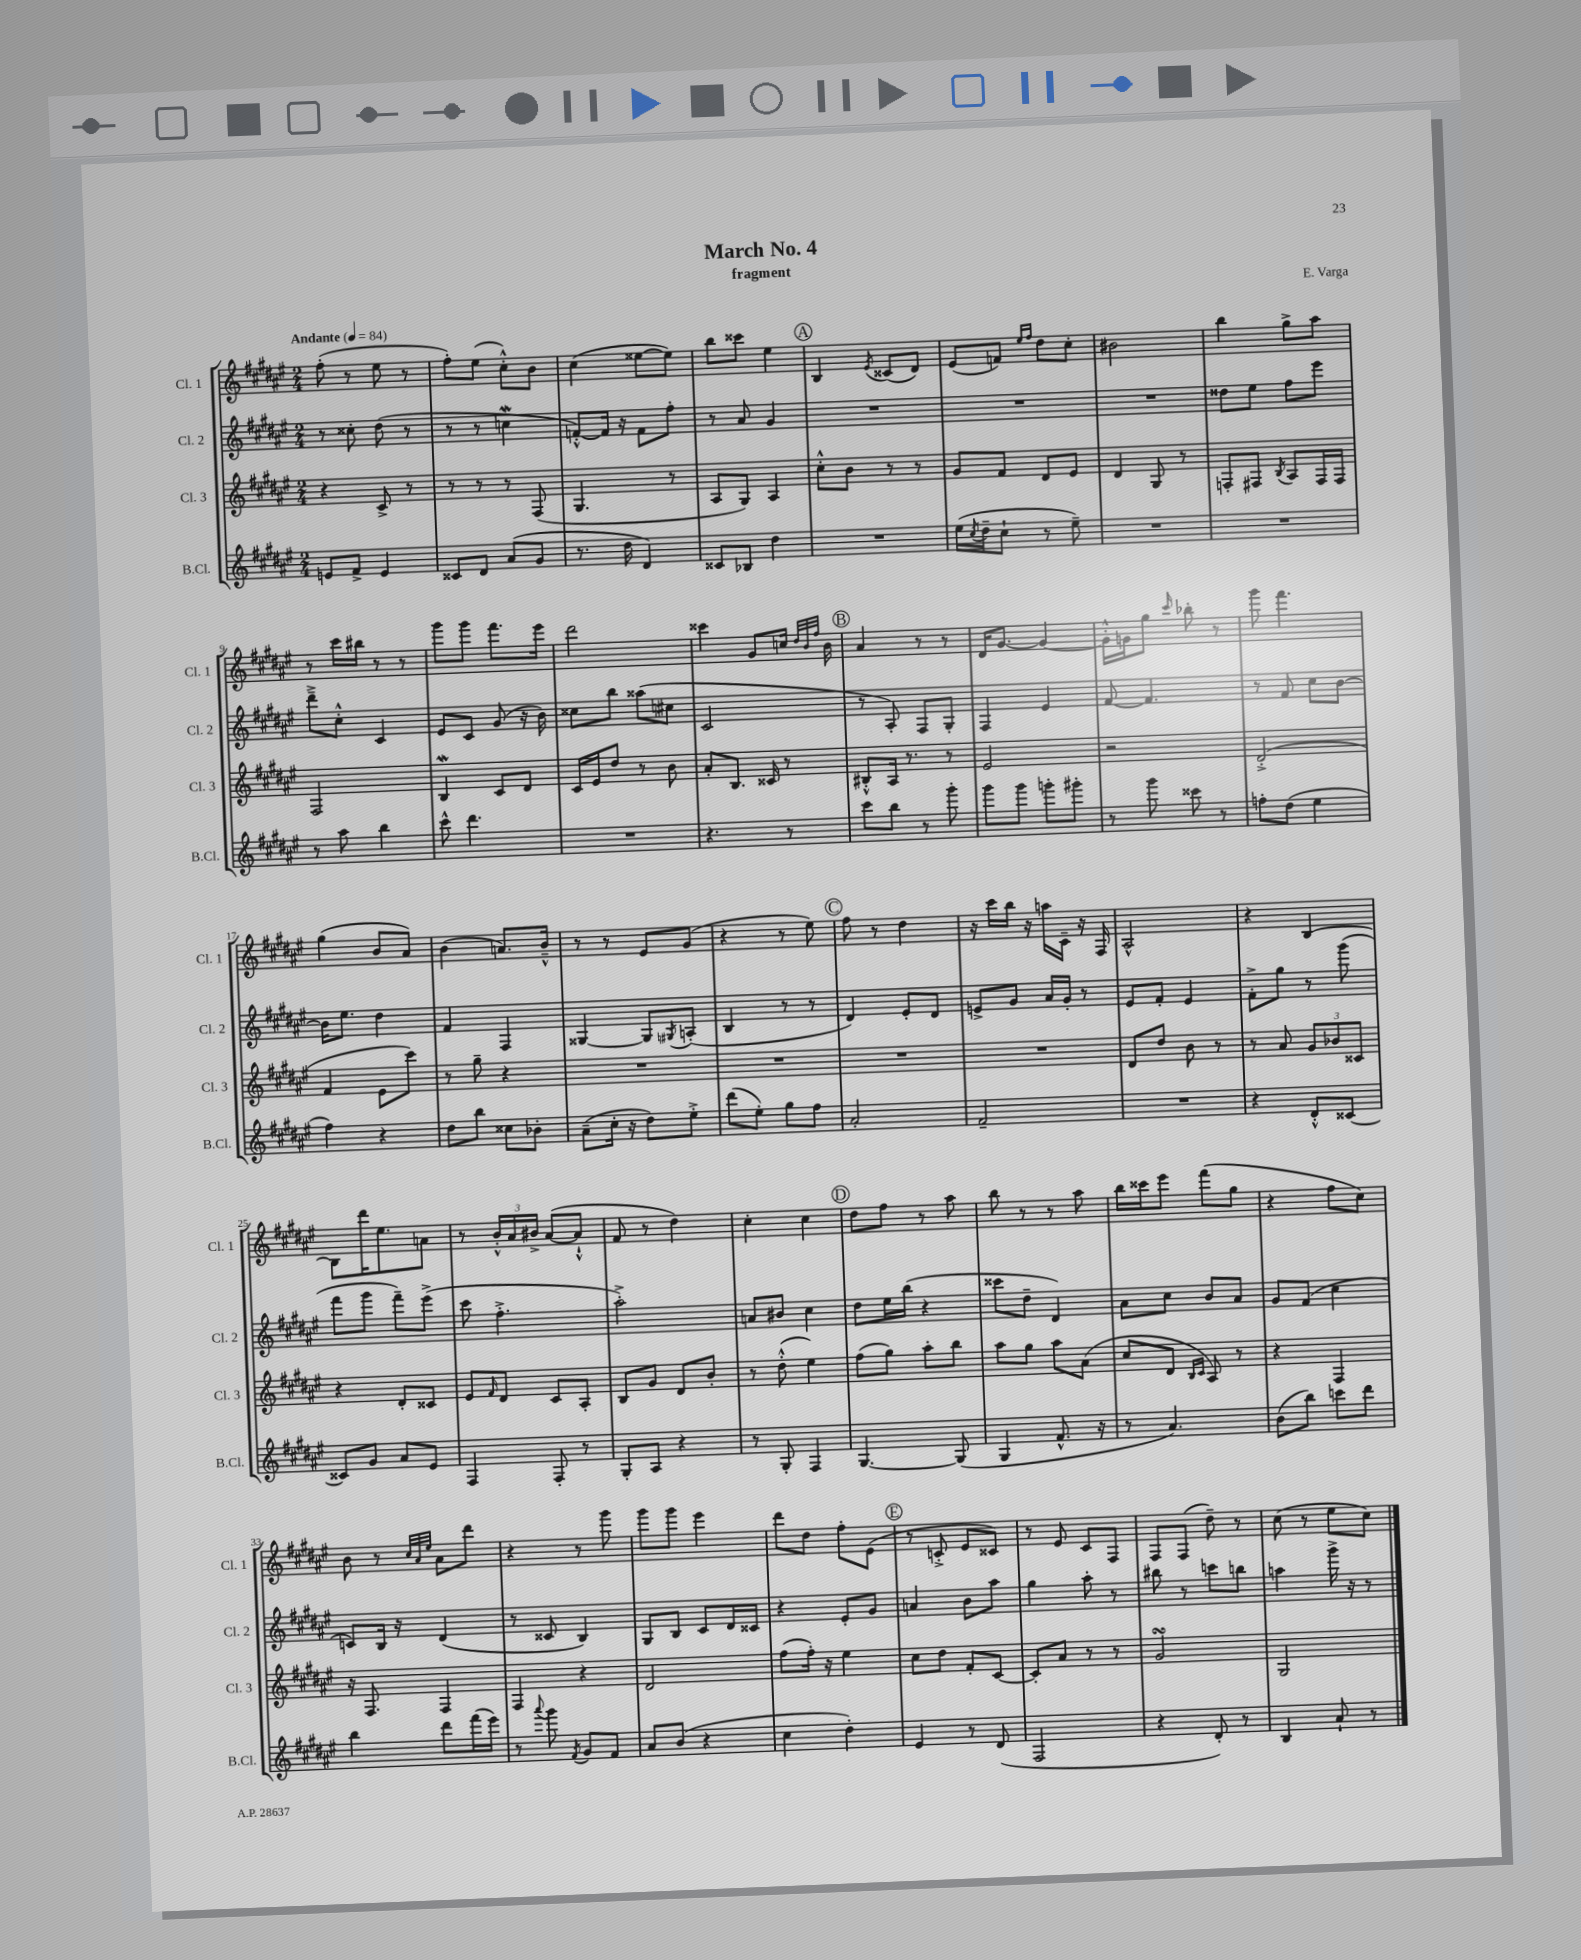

**kern	**kern	**kern	**kern
*part4	*part3	*part2	*part1
*staff4	*staff3	*staff2	*staff1
*I"B.Cl.	*I"Cl. 3	*I"Cl. 2	*I"Cl. 1
*I'B.Cl.	*I'Cl. 3	*I'Cl. 2	*I'Cl. 1
*clefG2	*clefG2	*clefG2	*clefG2
*k[f#c#g#d#a#e#]	*k[f#c#g#d#a#e#]	*k[f#c#g#d#a#e#]	*k[f#c#g#d#a#e#]
*M2/4	*M2/4	*M2/4	*M2/4
*MM84	*MM84	*MM84	*MM84
=1	=1	=1	=1
!	!	!	!LO:TX:a:B:t=Andante
8en/L	4r	8r	(8ff#'\
8f#^/J	.	8cc##X'\	8r
4e/	8c#^/	(8dd#\	8ee#\
.	8r	8r	8r
=2	=2	=2	=2
8c##X/L	8r	8r	8ff#'\L)
8d#/J	8r	8r	(8ee#\J
(8a#/L	8r	4ccnw\	8cc#'^^\L)
8g#/J	(8F#/	.	8b\J
=3	=3	=3	=3
8.r	4.G#/	[8fn'^^/L)	(4cc#\
.	.	16f/Jk]	.
16dd#\	.	16r	.
4d#/)	.	8f\L	[8ee##X\L
.	8r	8ff#'\J	8ee##\J])
=4	=4	=4	=4
8c##X/L	8A#/L	8r	8bb\L
8B-X/J	8G#/J)	8a#/	8ccc##X\J
4dd#\	4A#/	4g#/	4ee#\
!!LO:REH:place=s1:t=A
=5	=5	=5	=5
2r	8cc#'^^\L	2r	4B/
.	8b\J	.	.
.	.	.	8qe#/
.	8r	.	(8c##X/L
.	8r	.	8d#/J)
=6	=6	=6	=6
(16ee#\LL	8g#/L	2r	(8e#/L
8qcc#/	.	.	.
16dd#~\J	.	.	.
8cc#`\J	8f#/J	.	8fn/J)
.	.	.	16qqee#/LL
.	.	.	16qqff#/JJ
8r	8d#/L	.	8dd#\L
8ee#~\)	8e#/J	.	8cc#'\J
=7	=7	=7	=7
2r	4d#/	2r	2b#X\
.	8G#/	.	.
.	8r	.	.
=8	=8	=8	=8
2r	8Fn'/L	8dd##X\L	4bb\
.	8F#X/J	8ee#\J	.
.	8qB/	.	.
.	8A#/L	8ff#\L	8gg#^\L
.	16F#/L	8eee#\J	8aa#\J
.	16F#/JJ	.	.
!!LO:LB:g=z
=9	=9	=9	=9
8r	2F#/	8ddd#~^\L	8r
8aa#\	.	8cc#'^^\J	16ccc#\LL
.	.	.	16bb#X\JJ
4bb\	.	4c#/	8r
.	.	.	8r
=10	=10	=10	=10
8ccc#^^\	4Bw/	8e#/L	8ggg#\L
4.ddd#\	.	8c#/J	8ggg#\J
.	8c#/L	(8g#/	8.fff#\L
.	8d#/J	16r	.
.	.	16b\)	16eee#\Jk
=11	=11	=11	=11
2r	16c#/LL	8cc##X\L	2ddd#\
.	16e#/J	.	.
.	8dd#/J	8bb\J	.
.	8r	(8aa##X\L	.
.	8b\	8cc#X\J	.
=12	=12	=12	=12
4.r	8a#'/L	2c#/	4ccc##X\
.	8.B/J	.	.
.	.	.	8g#/L
.	16c##X/	.	.
8r	8r	.	16ccn/Jk
.	.	.	32qqdd#/LLL
.	.	.	32qqb/
.	.	.	32qqff#/JJJ
.	.	.	16b\
!!LO:REH:place=s1:t=B
=13	=13	=13	=13
8ccc#\L	8B#X'^^/L	8r	4a#/
8bb\J	16A#/Jk	8A#'/)	.
.	8.r	.	.
8r	.	8F#/L	8r
8ggg#'\	8r	8G#'/J	8r
=14	=14	=14	=14
8ggg#\L	2e#/	4F#/	16d#/KL
.	.	.	[8.g#/J
8ggg#\J	.	.	.
8gggn'\L	.	4e#/	4g#/_
8ggg#X'\J	.	.	.
=15	=15	=15	=15
8r	2r	[8f#/	16g#'^^\LL]
.	.	.	16gn\J
8ggg#\	.	4.f#/]	8gg#\J
.	.	.	16qqccc#/
8ccc##X\	.	.	8bb-X'\
8r	.	.	8r
=16	=16	=16	=16
8ffn'\L	(2d#'^/	8r	8ggg#\
(8dd#\J	.	8f#/	4.fff#\
4ee#\	.	8cc#\L	.
.	.	[8b\J	.
!!LO:LB:g=z
=17	=17	=17	=17
4ff#\)	4f#/	16b\KL]	(4gg#\
.	.	8.ee#\J	.
4r	8e#\L	4dd#\	8b/L
.	8ccc#\J)	.	8a#/J)
=18	=18	=18	=18
8dd#\L	8r	4f#/	(4b\
8bb\J	8gg#~\	.	.
8cc##X\L	4r	4F#/	8.an/L)
8b-X'\J	.	.	.
.	.	.	16b~^^/Jk
=19	=19	=19	=19
(8a#~\L	2r	[4G##X/	8r
16cc#'\Jk	.	.	8r
16r	.	.	.
8dd#\L)	.	8G##/L]	8e#/L
.	.	8qG#X/	.
8ee#'^\J	.	(8An'/J	(8g#/J
=20	=20	=20	=20
(8ddd#\L	2r	4B/	4r
8ee#'\J)	.	.	.
8gg#\L	.	8r	8r
8ff#\J	.	8r	8ee#\)
!!LO:REH:place=s1:t=C
=21	=21	=21	=21
2a#'/	2r	4d#/)	8ff#\
.	.	.	8r
.	.	8e#'/L	4dd#\
.	.	8d#/J	.
=22	=22	=22	=22
2f#~/	2r	8en^/L	16r
.	.	.	16ccc#\LL
.	.	8g#/J	16bb\JJ
.	.	.	16r
.	.	16a#/LL	16aan\LL
.	.	16g#'/JJ	16c#~\JJ
.	.	8r	16r
.	.	.	16F#/
=23	=23	=23	=23
2r	8d#/L	8e#/L	2A#^^/
.	8dd#/J	8f#'/J	.
.	8b\	4e#/	.
.	8r	.	.
=24	=24	=24	=24
4r	8r	8f#'^\L	4r
.	8a#/	8gg#\J	.
8d#'^^/L	12g#/L	8r	[4B/
.	12b-X/	.	.
[8c##X/J	.	(8ggg#\	.
.	12c##X/J	.	.
!!LO:LB:g=z
=25	=25	=25	=25
8c##X/L]	4r	8fff#\L	8B\L]
8g#/J	.	8ggg#\J	16ddd#\K
.	.	.	8.ee#\
8a#/L	8d#'/L	8fff#~\L)	.
8e#/J	8c##X/J	(8eee#^\J	8an\J
=26	=26	=26	=26
4F#/	8e#/L	8ccc#\	8r
.	16qqf#/	.	.
.	8d#/J	4.ff#'^\	24b'^^/LL
.	.	.	24a#/
.	.	.	24b#X^/JJ
8F#'/	8c#/L	.	([8a#/L
8r	8A#'/J	.	8a#`^^/J]
=27	=27	=27	=27
8G#'/L	8B/L	2aa#'^\)	8f#/
8A#/J	8g#/J	.	8r
4r	8d#/L	.	4dd#\)
.	8b'/J	.	.
=28	=28	=28	=28
8r	8r	8an/L	4cc#'\
8G#'/	(8dd#'^^\	8b#X/J	.
4F#/	4ee#\)	4cc#\	4cc#\
!!LO:REH:place=s1:t=D
=29	=29	=29	=29
[4.G#/	(8ff#\L	8dd#\L	8dd#\L
.	8gg#\J)	16ee#\L	8ff#\J
.	.	(16bb\JJ	.
.	8aa#'\L	4r	8r
(8G#/]	8bb\J	.	8aa#\
=30	=30	=30	=30
4G#/	8aa#\L	8ccc##X\L	8bb\
.	8gg#\J	8dd#~\J	8r
8.f#^^/	8aa#\L	4d#/)	8r
.	(8a#\J	.	8aa#\
16r	.	.	.
=31	=31	=31	=31
8r	8cc#/L	8a#\L	16bb\LL
.	.	.	16ccc##X\J
4.a#/)	8d#/J	8cc#\J	8eee#\J
.	16qqB/LL	.	.
.	16qqc#/JJ	.	.
.	8A#/)	8b/L	(8fff#\L
.	8r	8a#/J	8gg#\J
=32	=32	=32	=32
(8b\L	4r	8g#/L	4r
8bb\J)	.	(8f#/J	.
8cccn\L	4F#/	4cc#\	8ff#\L
8ddd#\J	.	.	8cc#\J)
!!LO:LB:g=z
=33	=33	=33	=33
4bb\	16r	8cn/L)	8b\
.	8.F#/	.	.
.	.	16B/Jk	8r
.	.	16r	.
.	.	.	32qqcc#/LLL
.	.	.	32qqa#/
.	.	.	32qqee#/JJJ
8ddd#\L	4F#/	(4d#/	8a#\L
(16fff#\L	.	.	8ddd#\J
16eee#\JJ)	.	.	.
=34	=34	=34	=34
8r	4F#/	8r	4r
8qqaaa#/	.	.	.
8ggg#\	.	8c##X/	.
8qf#/	.	.	.
8g#/L	4r	4B/)	8r
8f#/J	.	.	8ggg#\
=35	=35	=35	=35
8a#/L	2d#/	8G#/L	8ggg#\L
(8b/J	.	8B/J	8ggg#\J
4r	.	8c#/L	4eee#\
.	.	16d#/L	.
.	.	16c##X/JJ	.
=36	=36	=36	=36
4cc#\	(8ff#\L	4r	8ddd#\L
.	16ff#'\Jk)	.	8dd#\J
.	16r	.	.
4dd#'\)	4ee#\	8e#'/L	8ff#'\L
.	.	8g#/J	(8e#\J
!!LO:REH:place=s1:t=E
=37	=37	=37	=37
4e#/	8cc#\L	4an/	8r
.	8dd#\J	.	8cn'^/
8r	8f#'/L	8b\L	8e#/L
(8d#/	[8c#/J	8aa#\J	8c##X/J)
=38	=38	=38	=38
2F#/	8c#'/L]	4gg#\	8r
.	8a#/J	.	8e#/
.	8r	8aa#'\	8c#/L
.	8r	8r	8F#/J
=39	=39	=39	=39
4r	2g#sSSS/	8bb#X\	8F#/L
.	.	8r	(8F#/J
8d#'/)	.	8cccn\L	8dd#~\)
8r	.	8bbn\J	8r
=40	=40	=40	=40
4B/	2G#/	4aan\	(8cc#\
.	.	.	8r
8a#`/	.	16ggg#^\	8ee#\L
.	.	16r	.
8r	.	8r	8cc#\J)
==	==	==	==
*-	*-	*-	*-
